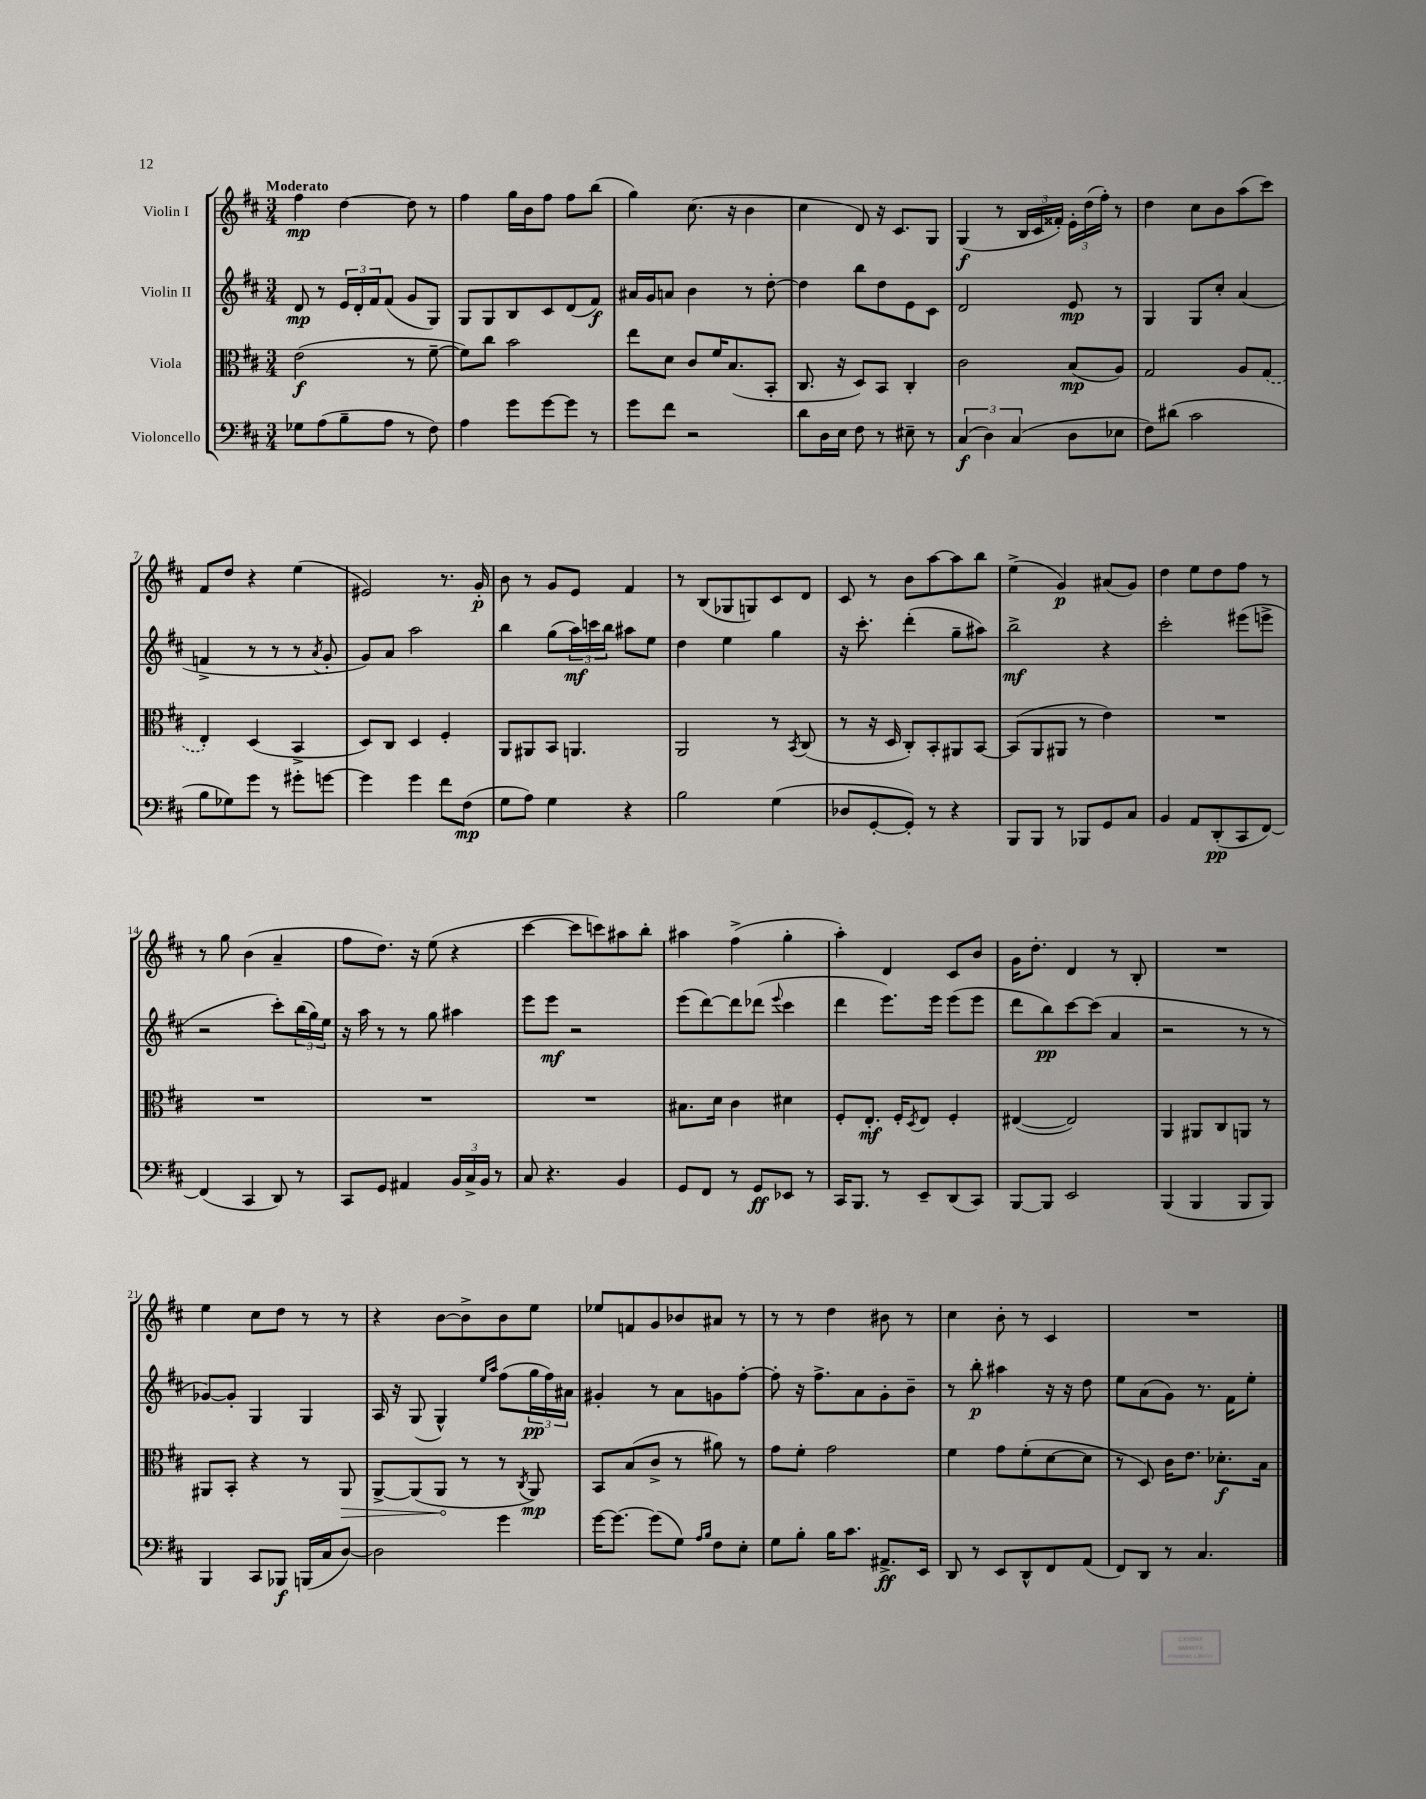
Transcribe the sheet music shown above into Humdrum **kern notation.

**kern	**kern	**kern	**kern
*staff4	*staff3	*staff2	*staff1
*clefF4	*clefC3	*clefG2	*clefG2
*k[f#c#]	*k[f#c#]	*k[f#c#]	*k[f#c#]
*M3/4	*M3/4	*M3/4	*M3/4
8G-\L	(2e\	8d/	4ff#\
(8A\	.	8r	.
8B~\	.	24e/LL	[4dd\
.	.	24d'/	.
.	.	24f#/J	.
8A\J	.	(8f#/J	.
8r	8r	8g/L	8dd\]
8F#\)	[8f#~\	8G/J)	8r
=	=	=	=
4A\	8f#\]L)	8G/L	4ff#\
.	8cc#\J	8G/	.
8g\L	2b\	8B/	16gg\LL
.	.	.	16b\J
[8g\	.	8c#/	8ff#\J
8g\]J	.	(8d/	8ff#\L
8r	.	8f#/J)	(8bb\J
=	=	=	=
8g\L	8ee\L	16a#/LL	4gg\)
.	.	16g/J	.
8f#\J	8d\J	8a/J	.
2r	8c#/L	4b\	(8.cc#\
.	16f#/K	.	.
.	(8.B/	.	16r
.	.	8r	4b\
.	8BB'/J	[8dd'\	.
=	=	=	=
8d\L	8.C#/	4dd\]	4cc#\
16D\L	.	.	.
16E\JJ	16r	.	.
8F#\	8D/L)	8bb\L	8d/)
8r	8BB/J	8dd\	16r
.	.	.	8.c#/L
8E#~\	4C#'/	8e\	.
8r	.	8c#\J	8G/J
=	=	=	=
(6C#/	2c#\	2d/	(4G/
6D\)	.	.	.
.	.	.	8r
(6C#/	.	.	.
.	.	.	24B/LL
.	.	.	24c#/
.	.	.	24f##'/JJ)
8D\L	(8B/L	8e/	24e'\LL
.	.	.	(24dd\
.	.	.	24ff#'\JJ)
8E-\J	8A/J)	8r	8r
=	=	=	=
8F#\L)	2G/	4G/	4dd\
(8d#\J	.	.	.
2c#\	.	8G/L	8cc#\L
.	.	8cc#'/J	8b\
.	8A/L	(4a/	(8aa\
.	(8G/J	.	8ccc#\J)
=	=	=	=
8B\L	4E'/)	4f^/	8f#/L
8G-\)	.	.	8dd/J
8g\J	(4D/	8r	4r
8r	.	8r	.
8g#'\L	4BB^/	8r	(4ee\
.	.	8qa/	.
[8g\J	.	8g'/	.
=	=	=	=
4g\]	8D/L)	8g/L)	2e#/)
.	8C#/J	8a/J	.
4g\	4D/	2aa\	.
8f#\L	4F#'/	.	8.r
(8F#\J	.	.	.
.	.	.	16g'/
=	=	=	=
8G\L	8AA/L	4bb\	8b\
8A\J)	8AA#/	.	8r
4G\	8BB/J	(8gg\L	8g/L
.	4.AA/	24aa\L)	8e/J
.	.	24ccc\	.
.	.	24bb\JJ	.
4r	.	8aa#\L	4f#/
.	.	8ee\J	.
=	=	=	=
2B\	2AA/	4dd\	8r
.	.	.	(8B/L
.	.	4ee\	8G-/
.	.	.	8G/)
(4G\	8r	4gg\	8c#/
.	8qBB/	.	.
.	(8C#/	.	8d/J
=	=	=	=
8D-/L	8r	16r	8c#/
.	.	8.ccc#'\	.
[8GG'/	16r	.	8r
.	16D/	.	.
8GG'/]J)	8C#'/L)	(4ddd'\	8b\L
8r	8BB'/	.	[8aa\
4r	8AA#/	8gg~\L	8aa\]
.	[8BB/J	8aa#\J)	8bb\J
=	=	=	=
8BBB/L	(8BB/]L	2bb^\	(4ee^\
8BBB/J	8AA/	.	.
8r	8AA#/J	.	4g/)
8BBB-/L	8r	.	.
8GG/	4e\)	4r	(8a#/L
8C#/J	.	.	8g/J)
=	=	=	=
4BB/	2.r	2ccc#'\	4dd\
8AA/L	.	.	8ee\L
(8DD'/	.	.	8dd\
8CC#/	.	(8eee#\L	8ff#\J
[8FF#/J)	.	8eee^\J	8r
=	=	=	=
(4FF#/]	2.r	2r	8r
.	.	.	8gg\
4CC#/	.	.	(4b\
8DD/)	.	8ccc#'\L)	4a~/
8r	.	(24bb\L	.
.	.	24gg\)	.
.	.	24ee\JJ	.
=	=	=	=
8CC#/L	2.r	16r	8ff#\L
.	.	16aa\	.
8GG/J	.	8r	8.dd\J)
4AA#/	.	8r	.
.	.	.	16r
.	.	8gg\	(8ee\
24BB/LL	.	4aa#\	4r
24C#^/	.	.	.
24BB/JJ	.	.	.
8r	.	.	.
=	=	=	=
8C#/	2.r	8eee\L	[4ccc#\
4.r	.	8eee\J	.
.	.	2r	8ccc#\]L
.	.	.	8ccc\)
4BB/	.	.	8aa#\
.	.	.	8bb'\J
=	=	=	=
8GG/L	8.B#\L	(8eee\L	4aa#\
8FF#/J	.	[8ddd\)	.
.	16d\Jk	.	.
8r	4c#\	8ddd\]	(4ff#^\
8GG/L	.	(8ddd-\J	.
.	.	8qqeee/	.
8EE-/J	4d#\	4ccc#\	4gg'\
8r	.	.	.
=	=	=	=
16CC#/LK	8F#'/L	4ddd\	4aa'\)
8.BBB/J	.	.	.
.	8.E'/J	.	.
8r	.	8.eee\L)	4d/
.	16F#'/LK	.	.
.	8qD/	.	.
8EE~/L	8E/J	.	.
.	.	16eee\Jk	.
(8DD/	4F#'/	(8eee\L	8c#/L
8CC#/J)	.	8eee\J	8b/J
=	=	=	=
[8BBB/L	([4E#/	8ddd\L	16g\LK
.	.	.	8.dd'\J
8BBB/]J	.	8bb\)	.
2EE/	2E#/])	[8ccc#\	4d/
.	.	(8ccc#\]J	.
.	.	4a/	8r
.	.	.	8B'/
=	=	=	=
(4BBB/	4AA/	2r	2.r
4BBB/	8AA#/L	.	.
.	8C#/	.	.
8BBB/L	8AA/J	8r	.
8BBB/J)	8r	8r	.
=	=	=	=
4BBB/	8AA#/L	[8g-/L)	4ee\
.	8BB'/J	8g-'/]J	.
8CC#/L	4r	4G/	8cc#\L
8BBB-/J	.	.	8dd\J
(16BBB/LL	8r	4G/	8r
16C#/J	.	.	.
[8D/J)	8AA#/	.	8r
=	=	=	=
2D\]	[8AA^/L	16A/	4r
.	.	16r	.
.	(8AA/]	(8G/	.
.	8AA/J	4G^^/)	[8b\L
.	8r	.	8b^\]
.	.	16qqee/LL	.
.	.	16qqaa/JJ	.
4g\	8r	(8ff#\L	8b\
.	8qC#/	.	.
.	8AA/)	24gg\L	8ee\J
.	.	24ff#\)	.
.	.	24a#\JJ	.
=	=	=	=
[16g\LK	8BB/L	4g#'/	8ee-/L
8.g\_J	.	.	.
.	(8B/	.	8f/
(8g\]L	8c#^/J	8r	8g/
8G\J)	8r	8a\L	8b-/
16qqA/LL	.	.	.
16qqB/JJ	.	.	.
8F#\L	8a#\)	8g\	8a#/J
8E'\J	8r	[8ff#'\J	8r
=	=	=	=
8G\L	8g\L	8ff#'\]	8r
8B'\J	8f#'\J	16r	8r
.	.	8.ff#^\L	.
16B\LK	2g\	.	4dd\
8.c#\J	.	.	.
.	.	8a\	.
8.AA#^/L	.	8g'\	8b#\
.	.	8b~\J	8r
16EE/Jk	.	.	.
=	=	=	=
8DD/	4f#\	8r	4cc#\
8r	.	8bb'\	.
8EE/L	8g\L	4aa#\	8b'\
8DD^^/	(8f#'\	.	8r
8FF#/	[8d\	16r	4c#/
.	.	16r	.
(8AA/J	8d\]J	8dd\	.
=	=	=	=
8FF#/L)	8r	8ee\L	2.r
8DD/J	8D/)	(8a\	.
8r	16c#\LK	8g\J)	.
.	8.e\J	.	.
4.C#/	.	8.r	.
.	8.d-'\L	.	.
.	.	16f#\LK	.
.	.	8ee'\J	.
.	16B\Jk	.	.
==	==	==	==
*-	*-	*-	*-
